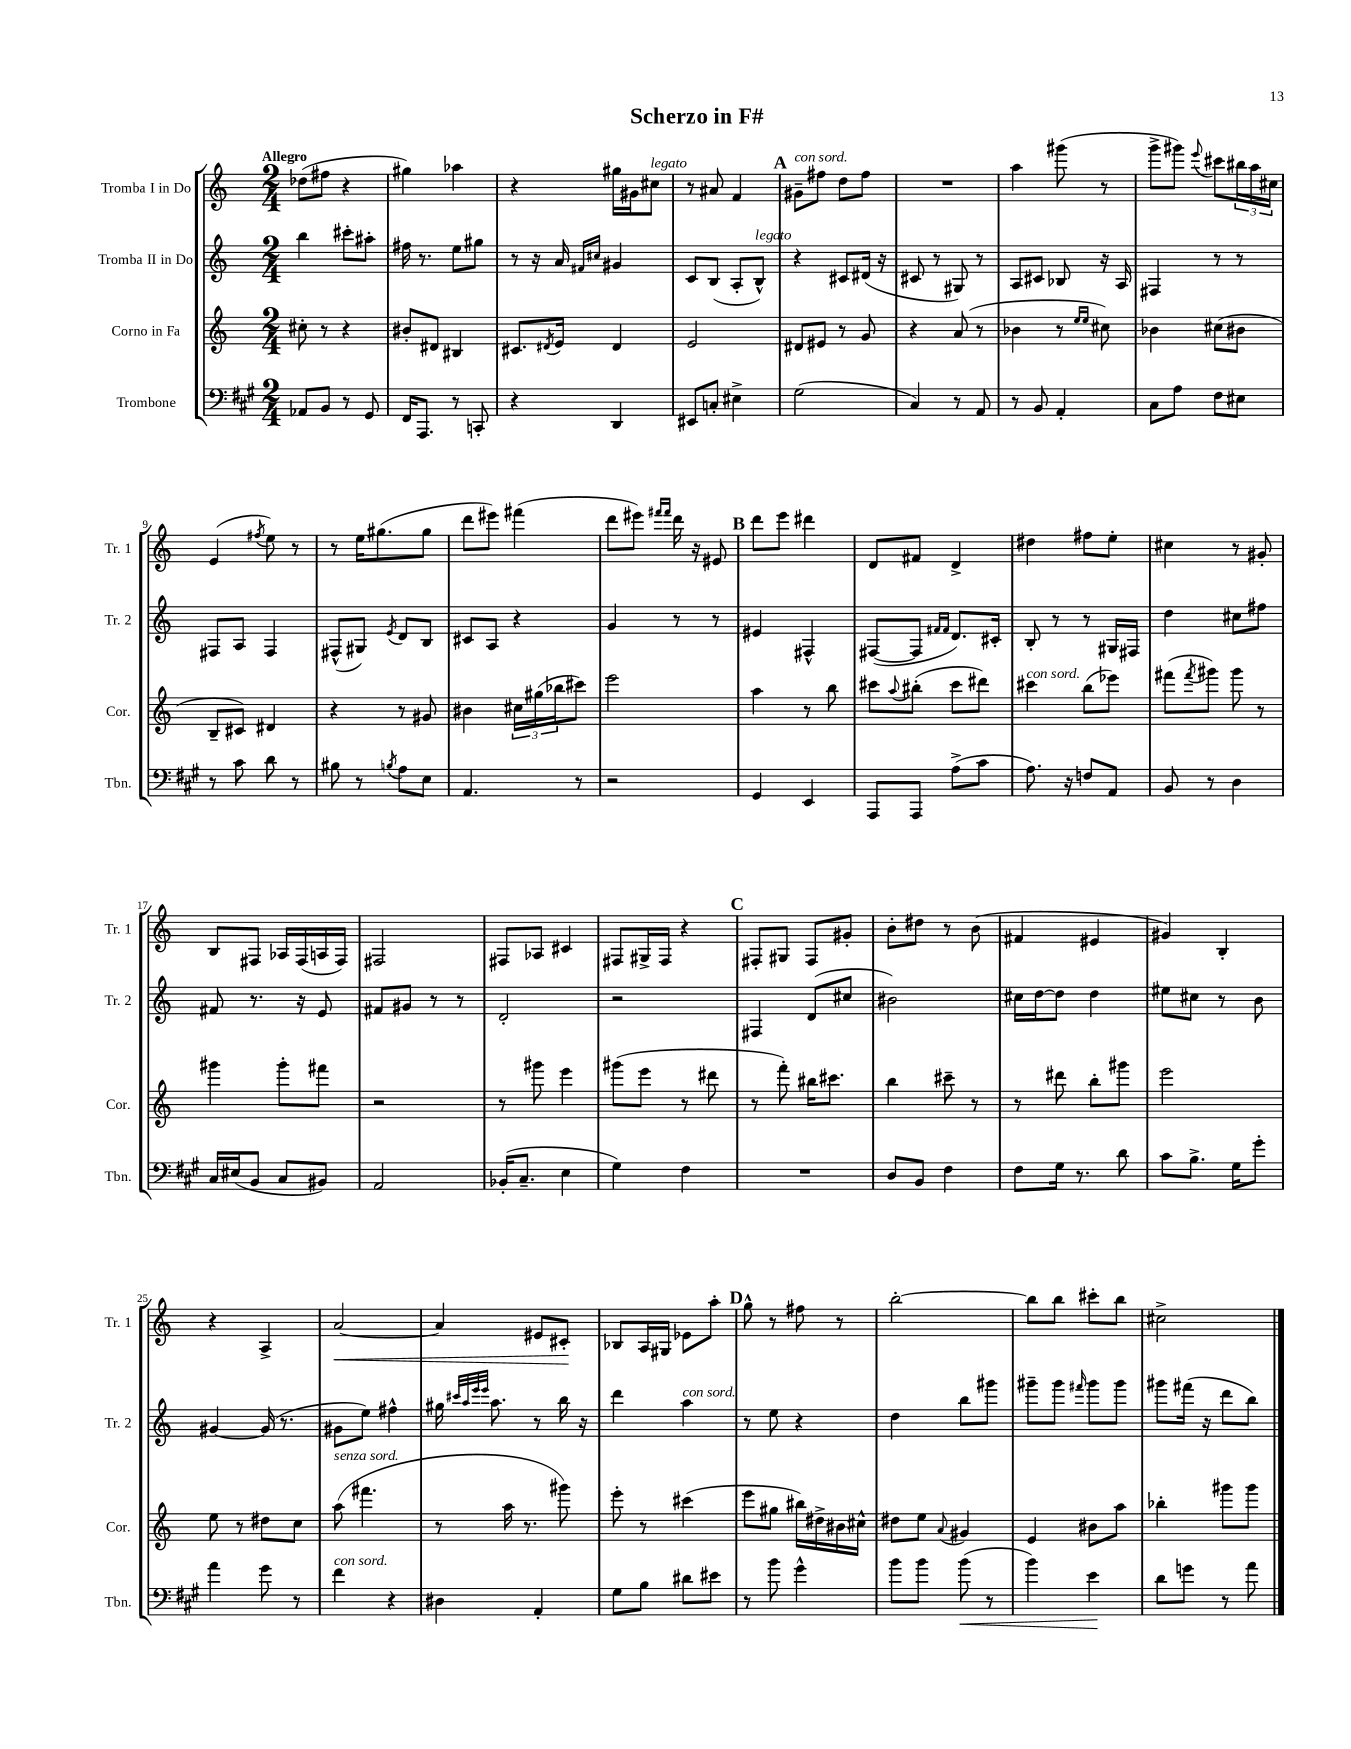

**kern	**kern	**kern	**kern
*staff4	*staff3	*staff2	*staff1
*clefF4	*clefG2	*clefG2	*clefG2
*k[f#c#g#]	*k[]	*k[]	*k[]
*M2/4	*M2/4	*M2/4	*M2/4
8AA-	8cc#'	4bb	(8dd-
8BB	8r	.	8ff#
8r	4r	8ccc#'	4r
8GG#	.	8aa#'	.
=	=	=	=
16FF#	8b#'	16ff#	4gg#)
8.AAA	.	8.r	.
.	8d#	.	.
8r	4B#	8ee	4aa-
8CC'	.	8gg#	.
=	=	=	=
4r	8.c#	8r	4r
.	.	16r	.
.	8qd#	.	.
.	16e	16a	.
.	.	16qqf#	.
.	.	16qqcc#	.
4DD	4d#	4g#	16gg#
.	.	.	16g#
.	.	.	8cc#
=	=	=	=
8EE#	2e	8c	8r
8C'	.	(8B	8a#
4E#^	.	8A'	4f
.	.	8B^^)	.
=	=	=	=
(2G#	8d#	4r	8g#~
.	8e#	.	8ff#
.	8r	8c#	8dd
.	8g	(16d#	8ff#
.	.	16r	.
=	=	=	=
4C#)	4r	8c#	2r
.	.	8r	.
8r	(8a	8G#)	.
8AA	8r	8r	.
=	=	=	=
8r	4b-	8A	4aa
8BB	.	8c#	.
4AA'	8r	8B-	(8ggg#
.	16qqee	.	.
.	16qqee	.	.
.	8cc#)	16r	8r
.	.	16A	.
=	=	=	=
8C#	4b-	4F#	8ggg^
8A	.	.	8ggg#)
.	.	.	8qqeee
8F#	(8cc#	8r	8ccc#
8E#	8b#	8r	24bb#
.	.	.	24aa
.	.	.	24cc#
=	=	=	=
8r	8B~	8F#	(4e
8c#	8c#)	8A	.
.	.	.	8qff#
8d	4d#	4F#	8ee)
8r	.	.	8r
=	=	=	=
8B#	4r	(8F#^^	8r
8r	.	8G#)	16ee
.	.	.	(8.gg#
8qB	.	8qe	.
8A	8r	8d	.
8E	8g#	8B	8gg#
=	=	=	=
4.AA	4b#	8c#	8ddd
.	.	8A	8eee#)
.	24cc#	4r	(4fff#
.	(24gg#	.	.
.	24bb-	.	.
8r	8ccc#)	.	.
=	=	=	=
2r	2eee	4g	8ddd
.	.	.	8eee#)
.	.	.	16qqfff#
.	.	.	16qqfff#
.	.	8r	16ddd
.	.	.	16r
.	.	8r	8e#
=	=	=	=
4GG#	4aa	4e#	8ddd
.	.	.	8eee
4EE	8r	4F#^^	4ddd#
.	8bb	.	.
=	=	=	=
8AAA	8ccc#	([8F#	8d
.	8qqaa	.	.
8AAA	(8bb#'	8F#]	8f#
.	.	16qqf#	.
.	.	16qqf#	.
(8A^	8ccc#	8.d)	4d^
8c#	8ddd#)	.	.
.	.	16c#'	.
=	=	=	=
8.A)	4ccc#	8B'	4dd#
.	.	8r	.
16r	.	.	.
8F	(8bb	8r	8ff#
8AA	8eee-)	16G#	8ee'
.	.	16F#	.
=	=	=	=
8BB	(8fff#	4dd	4cc#
.	8qfff#	.	.
8r	8ggg#)	.	.
4D	8ggg#	8cc#	8r
.	8r	8ff#	8g#'
=	=	=	=
16C#	4ggg#	8f#	8B
(16E#	.	.	.
8BB	.	8.r	8F#
8C#	8ggg#'	.	16A-
.	.	16r	(16F#
8BB#)	8fff#	8e	16A
.	.	.	16F#)
=	=	=	=
2AA	2r	8f#	2F#
.	.	8g#	.
.	.	8r	.
.	.	8r	.
=	=	=	=
(16BB-'	8r	2d'	8F#
8.C#~	.	.	.
.	8ggg#	.	8A-
4E	4eee	.	4c#
=	=	=	=
4G#)	(8ggg#	2r	8F#
.	8eee	.	16G#^
.	.	.	16F#
4F#	8r	.	4r
.	8ddd#	.	.
=	=	=	=
2r	8r	4F#	8F#'
.	8fff')	.	8G#
.	16bb#	(8d	8F#
.	8.ccc#	.	.
.	.	8cc#	8g#'
=	=	=	=
8D	4bb	2b#)	8b'
8BB	.	.	8dd#
4F#	8ccc#~	.	8r
.	8r	.	(8b
=	=	=	=
8F#	8r	16cc#	4f#
.	.	[16dd	.
16G#	8ddd#	8dd]	.
8.r	.	.	.
.	8bb'	4dd	4e#
8d	8ggg#	.	.
=	=	=	=
8c#	2eee	8ee#	4g#)
8.B^	.	8cc#	.
.	.	8r	4B'
16G#	.	.	.
8g#'	.	8b	.
=	=	=	=
4a	8ee	[4g#	4r
.	8r	.	.
8g#	8dd#	(16g#]	4A^
.	.	8.r	.
8r	8cc	.	.
=	=	=	=
4f#	(8aa	8g#	[2a
.	4.fff#	8ee)	.
4r	.	4ff#^^	.
=	=	=	=
4D#	8r	16gg#	4a]
.	.	32qqccc#	.
.	.	32qqaa	.
.	.	32qqeee	.
.	.	32qqeee	.
.	.	8.aa	.
.	16aa	.	.
.	8.r	.	.
4AA'	.	8r	8e#
.	8ggg#)	16bb	8c#'
.	.	16r	.
=	=	=	=
8G#	8eee'	4ddd	8B-
8B	8r	.	16A
.	.	.	16G#
8d#	(4ccc#	4aa	8e-
8e#	.	.	8aa'
=	=	=	=
8r	8eee	8r	8gg^^
8b	8gg#	8ee	8r
4g#^^	16bb#)	4r	8ff#
.	16dd#^	.	.
.	16b#	.	8r
.	16cc#^^	.	.
=	=	=	=
8b	8dd#	4dd	[2bb'
8b	8ee	.	.
.	8qqa	.	.
(8b	4g#	8bb	.
8r	.	8ggg#	.
=	=	=	=
4b)	4e	8ggg#~	8bb]
.	.	8ggg#	8bb
.	.	16qqfff#	.
4e	8b#	8ggg#	8ccc#'
.	8aa	8ggg#	8bb
=	=	=	=
8d	4bb-'	8ggg#	2cc#^
8g	.	(16fff#	.
.	.	16r	.
8r	8ggg#	8ddd	.
8a	8ggg#	8bb)	.
==	==	==	==
*-	*-	*-	*-
